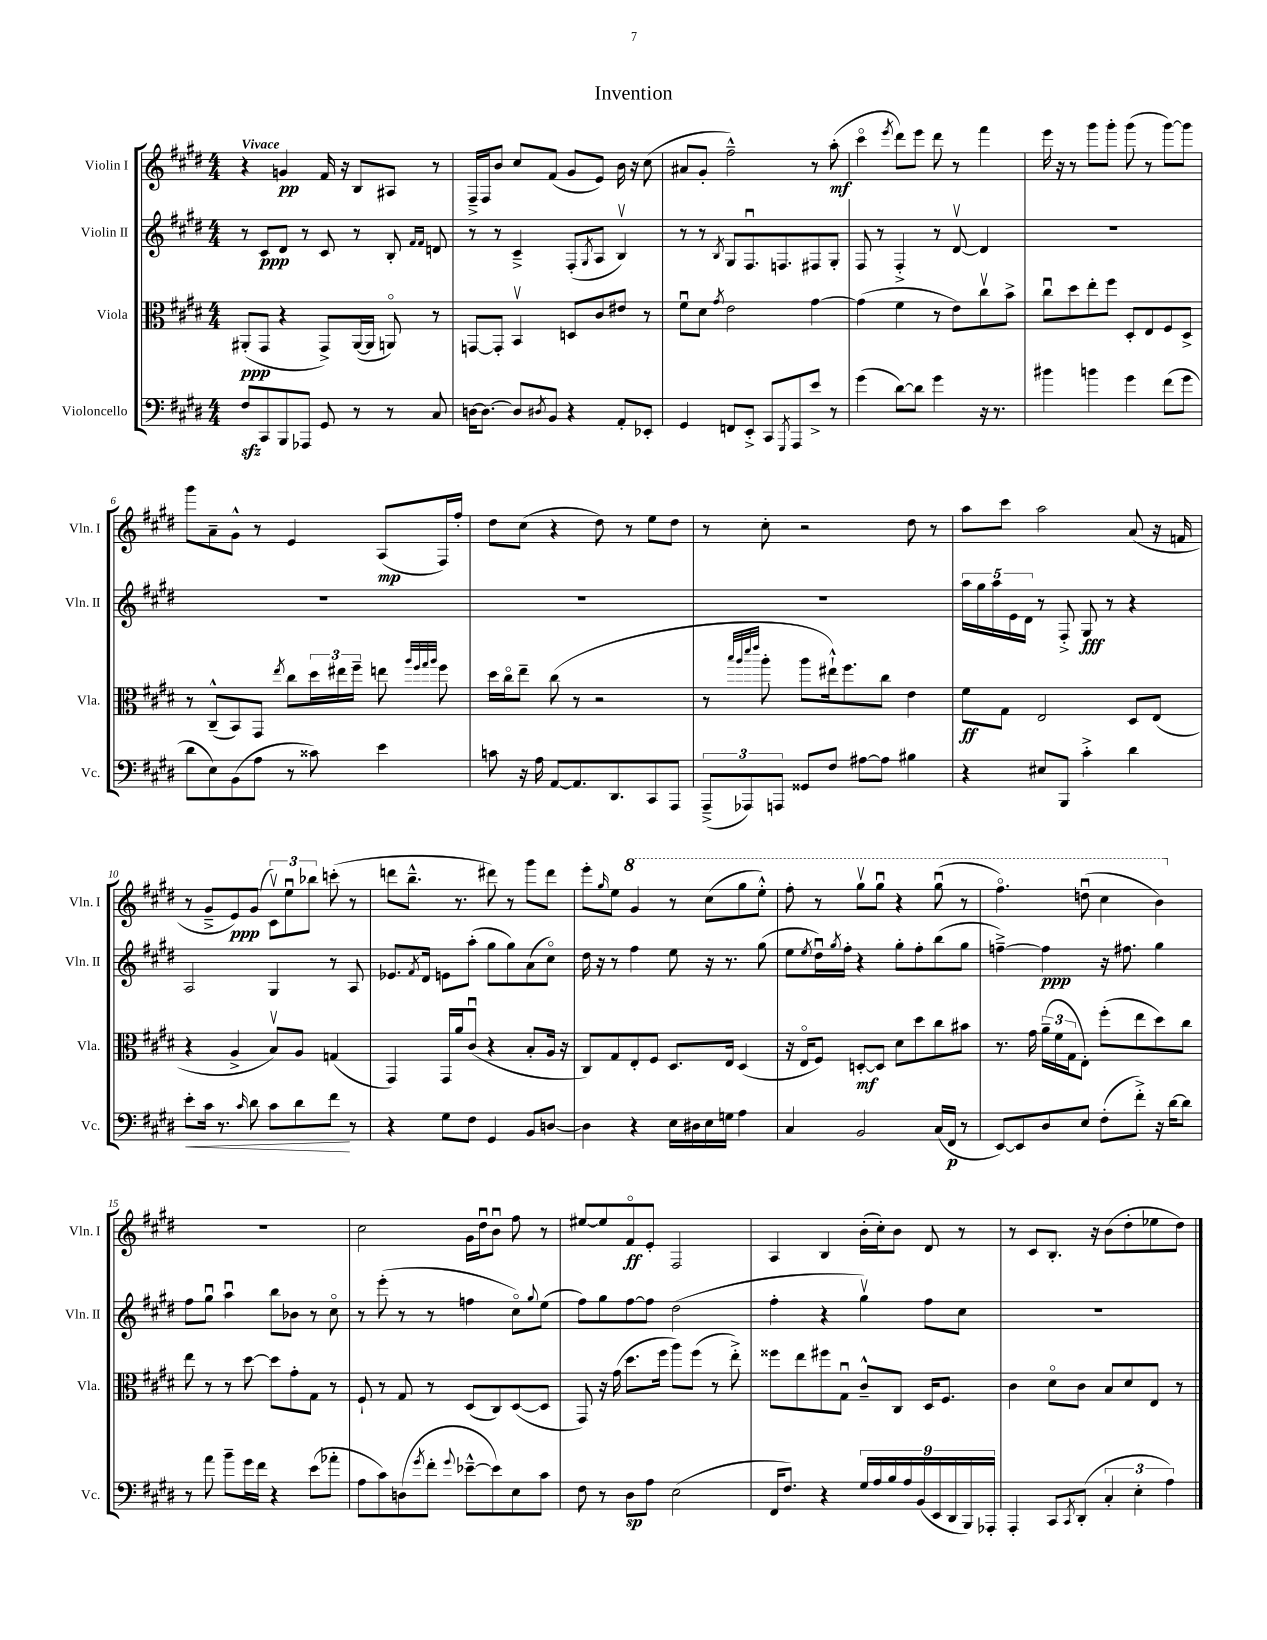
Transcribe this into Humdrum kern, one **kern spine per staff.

**kern	**kern	**kern	**kern
*staff4	*staff3	*staff2	*staff1
*clefF4	*clefC3	*clefG2	*clefG2
*k[f#c#g#d#]	*k[f#c#g#d#]	*k[f#c#g#d#]	*k[f#c#g#d#]
*M4/4	*M4/4	*M4/4	*M4/4
8F#	(8AA#'	8r	4r
8CC#	8GG#	8c#	.
8BBB	4r	8d#	4g
8AAA-	.	8r	.
8GG#	8GG#^)	8c#	16f#
.	.	.	16r
8r	([16AA#	8r	8B
.	16AA#]	.	.
8r	8AAo)	8B'	8A#
.	.	16qqf#	.
.	.	16qqf#	.
8C#	8r	8d	8r
=	=	=	=
[16D	[8GG	8r	16F#~^
8.D_	.	.	16F#
.	8GG']	8r	8b
8D]	4BBv	4c#~^	8cc#
8qD#	.	.	.
8BB	.	.	(8f#
4r	8D	(8F#'	8g#
.	.	8qG#	.
.	8c#	8A	8e)
8AA'	8e#	4Bv)	16b
.	.	.	16r
8EE-'	8r	.	(8cc#
=	=	=	=
4GG#	8f#u	8r	8a#
.	8d#	8r	8g#'
.	8qg#	8qB	.
8FF	2e	8G#	2ff#~^^)
8EE'^	.	8.F#u	.
8CC#	.	.	.
.	.	8.F	.
8qGGG#	.	.	.
8AAA	.	.	.
8e^	[4g#	8F#	8r
8r	.	8G#'	(8aa'
=	=	=	=
(4g#	(4g#]	8F#	4ccc#o
.	.	8r	.
.	.	.	8qeee
[8d#)	4f#	4F#'^	8ddd#)
8d#]	.	.	8eee
4g#	8r	8r	8ddd#
.	8e)	[8d#v	8r
16r	8cc#v	4d#]	4fff#
8.r	.	.	.
.	8b^	.	.
=	=	=	=
4b#	8cc#u	1r	16eee
.	.	.	16r
.	8dd#	.	8r
4b	8ee'	.	8ggg#
.	8ff#	.	8ggg#'
4g#	8D#'	.	(8ggg#
.	8E	.	8r
(8f#	8F#	.	[8ggg#)
8g#	8D#^	.	8ggg#]
=	=	=	=
8d#	8r	1r	8ggg#
8E)	(8C#~^^	.	8a~
(8BB	8BB)	.	8g#^^
8A	8GG#	.	8r
.	8qee	.	.
8r	8cc#	.	4e
8c##)	24dd#	.	.
.	24ee#	.	.
.	24ff#~	.	.
4e	8ee	.	(8A
.	32qqaa	.	.
.	32qqff#	.	.
.	32qqgg#	.	.
.	32qqaa	.	.
.	8ff#	.	16F#)
.	.	.	16ff#'
=	=	=	=
8c	16dd#	1r	8dd#
.	16cc#o	.	.
16r	8ee~	.	(8cc#
16A	.	.	.
[8AA	(8cc#	.	4r
8.AA]	8r	.	.
.	2r	.	8dd#)
8.DD#	.	.	.
.	.	.	8r
8CC#	.	.	8ee
8AAA	.	.	8dd#
=	=	=	=
(12AAA~^	8r	1r	8r
12AAA-)	.	.	.
.	32qqbb	.	.
.	32qqaa	.	.
.	32qqddd#	.	.
.	32qqeee	.	.
.	8aa'	.	8cc#'
12AAA	.	.	.
8GG##	8aa	.	2r
8F#	16ee#`^^)	.	.
.	8.ff#	.	.
[8A#	.	.	.
8A#]	8cc#	.	.
4B#	4e	.	8dd#
.	.	.	8r
=	=	=	=
4r	8f#	20aa	8aa
.	.	20gg#	.
.	.	20aa	.
.	8G#	.	8ccc#
.	.	20e	.
.	.	20d#	.
8E#	2E	8r	2aa
8BBB	.	8F#'^	.
4c#'^	.	8G#	.
.	.	8r	.
4d#	8D#	4r	(8a
.	(8E	.	16r
.	.	.	16f
=	=	=	=
8e'	4r	2A	8r
16c#	.	.	8g#~^
8.r	.	.	.
.	4A^	.	8e)
16qqc#	.	.	.
8d#	.	.	(8g#
8c#	8Bv)	4G#	12c#v)
.	.	.	12eeu
8d#	8A	.	.
.	.	.	12bb-
8f#	(4G	8r	(8ccc'
8r	.	8A	8r
=	=	=	=
4r	4GG#)	8.e-	8ddd
.	.	.	8.bb~^^
.	.	8qf#	.
.	.	16d#	.
8G#	16GG#	8e	.
.	16a	.	8.r
8F#	(8c#u	(8aa'	.
4GG#	4r	8gg#	8ddd#)
.	.	8gg#)	8r
8BB	8B'	(8a	8ggg#
[8D	16A	8cc#o)	8ddd#
.	16r	.	.
=	=	=	=
4D]	8C#)	16dd#	8eee'
.	.	16r	.
.	.	.	16qqgg#
.	8G#	8r	8ee
4r	8E'	4ff#	4gg#
.	8F#	.	.
16E	8.D#	8ee	8r
16D#	.	.	.
16E	.	16r	(8ccc#
16G	16E	8.r	.
4A	(4D#	.	8ggg#
.	.	(8gg#	8eee'^^)
=	=	=	=
4C#	16r	8ee	8fff#'
.	16Eo	.	.
.	.	8qee	.
.	8F#)	16dd#u)	8r
.	.	8qgg#	.
.	.	16ff#'	.
2BB	[8D'	4r	8ggg#v
.	8D]	.	8ggg#u
.	8d#	8gg#'	4r
.	8dd#	8ff#'	.
(16C#	8cc#	(8bb	(8ggg#u
16FF#	.	.	.
8r	8b#	8gg#	8r
=	=	=	=
[8EE)	8.r	[4ff~^)	4.fff#o)
8EE]	.	.	.
.	16g#	.	.
8D#	(24a~	4ff]	.
.	24f#	.	.
.	24G#	.	.
8E	8E')	.	(8dddu
(8F#'	(8ff#'	16r	4ccc#
.	.	8.ff#	.
8f#'^)	8ee	.	.
16r	8dd#)	4gg#	4bb)
[16d#	.	.	.
8d#]	8cc#	.	.
=	=	=	=
8r	8ee	8ff#	1r
8a	8r	8gg#u	.
8b~	8r	4aau	.
16g#	[8dd#	.	.
16f#	.	.	.
4r	8dd#]	8bb	.
.	8g#'	8b-	.
(8e	8G#	8r	.
8a-'	8r	8cc#o	.
=	=	=	=
8A	8F#`	8r	2cc#
8c#)	8r	(8eee'	.
(8D	8G#	8r	.
8qg#	.	.	.
8f#'	8r	8r	.
8qqg#	.	.	.
[8e-~^^	(8D#	4ff	16g#
.	.	.	16dd#u
8e-])	8C#)	.	8bu
8E	([8D#	8cc#o)	8ff#
.	.	8qqgg#	.
8c#	8D#]	(8ee	8r
=	=	=	=
8F#	8GG#)	8ff#)	[8ee#
8r	16r	8gg#	8ee#]
.	(16g#	.	.
8D#	8.dd#	[8ff#	8f#o
8A	.	8ff#]	8e'
.	16ff#	.	.
(2E	8aa)	(2dd#	2F#
.	(8ff#	.	.
.	8r	.	.
.	8ee'^)	.	.
=	=	=	=
16FF#	8ff##	4ff#'	4A
8.F#)	.	.	.
.	8ee	.	.
4r	8ff#	4r	4B
.	8G#u	.	.
18G#	8c#~^^	4gg#v)	(16b'
18A	.	.	.
.	.	.	16cc#')
18B	.	.	.
.	8C#	.	8b
18A	.	.	.
(18BB	.	.	.
.	16D#	8ff#	8d#
18EE	.	.	.
.	8.F#	.	.
18DD#	.	.	.
.	.	8cc#	8r
18BBB)	.	.	.
18AAA-'	.	.	.
=	=	=	=
4AAA'	4c#	1r	8r
.	.	.	8c#
8CC#	8d#o	.	8.B'
8qCC#	.	.	.
(8DD#'	8c#	.	.
.	.	.	16r
6C#'	8B	.	(8b
.	8d#	.	8dd#'
6E'	.	.	.
.	8E	.	8ee-
6A)	.	.	.
.	8r	.	8dd#)
==	==	==	==
*-	*-	*-	*-
